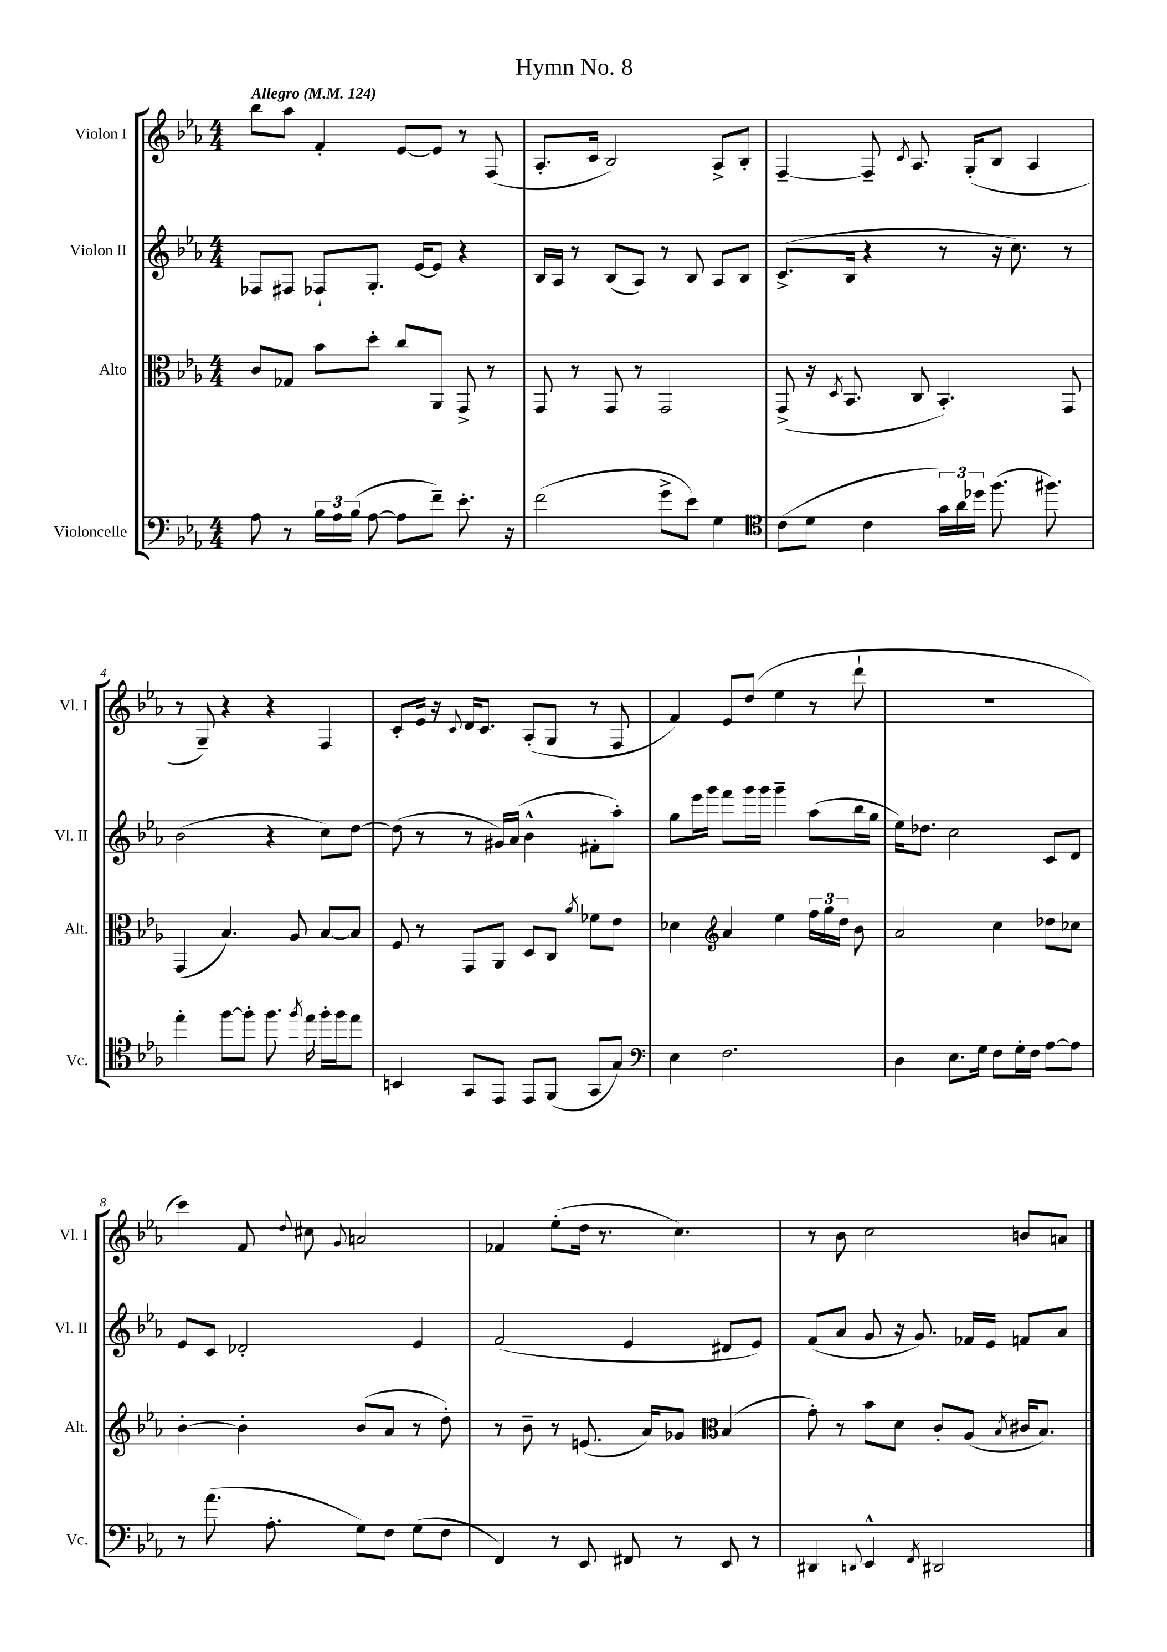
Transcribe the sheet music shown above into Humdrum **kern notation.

**kern	**kern	**kern	**kern
*staff4	*staff3	*staff2	*staff1
*clefF4	*clefC3	*clefG2	*clefG2
*k[b-e-a-]	*k[b-e-a-]	*k[b-e-a-]	*k[b-e-a-]
*M4/4	*M4/4	*M4/4	*M4/4
*MM124	*MM124	*MM124	*MM124
8A-	8c	8F-	8bb-
8r	8G-	8F#	8aa-
24B-	8b-	8F-`	4f'
24A-	.	.	.
(24B-	.	.	.
[8A-	8dd'	8.G'	.
8A-]	8cc	.	[8e-
.	.	[16e-	.
8f~)	8AA-	8e-]	8e-]
8.e-'	8GG^	4r	8r
.	8r	.	(8F
16r	.	.	.
=	=	=	=
(2f	8GG	16B-	8.A-'
.	.	16A-	.
.	8r	8r	.
.	.	.	16c
.	8GG	(8B-	2B-)
.	8r	8A-)	.
8g^	2GG	8r	.
8e-)	.	8B-	.
4G	.	8A-	8A-^
.	.	8B-	8B-'
=	=	=	=
*clefC4	*	*	*
(8c	(8GG^	(8.c^	[4F~
8d	16r	.	.
.	8qD	.	.
.	8.BB-	16B-	.
4c	.	4r	8F~]
.	.	.	8qc
.	8C	.	8.A-
24g)	4.BB-')	8r	.
24a-	.	.	.
.	.	.	(16G'
24dd-	.	.	.
(8.ff	.	16r	8B-
.	.	8.cc)	.
.	.	.	4A-
8.ff#)	.	.	.
.	8GG	8r	.
=	=	=	=
4ee-'	(4GG	(2b-	8r
.	.	.	8G~)
[8ff	4.B-)	.	4r
8ff']	.	.	.
8.ff	.	4r	4r
.	8A-	.	.
8qff	.	.	.
16ee-	.	.	.
16ff'	[8B-	8cc)	4F
16ff	.	.	.
8ee-	8B-]	[8dd	.
=	=	=	=
4BB	8F	(8dd]	8c'
.	8r	8r	16e-
.	.	.	16r
.	.	.	8qqc
8GG	8GG	8r	16d
.	.	.	8.c
8EE-	8AA-	16g#)	.
.	.	(16a-	.
8EE-	8D	4b-^^	(8A-'
(8FF	8C	.	8G
.	8qa-	.	.
8GG	8f-	8f#'	8r
8G)	8e-	8aa-')	8F
=	=	=	=
*clefF4	*	*	*
4E-	4d-	8gg	4f)
.	.	16eee-	.
.	.	16ggg	.
*	*clefG2	*	*
2.F	4a-	8fff	8e-
.	.	16ggg	(8dd
.	.	16ggg	.
.	4ee-	4ggg~	4ee-
.	24ff	(8aa-	8r
.	24gg	.	.
.	24dd	.	.
.	8b-	16bb-	8ddd`
.	.	16gg	.
=	=	=	=
4D	2a-	16ee-)	1r
.	.	8.dd-	.
8.E-	.	2cc	.
16G	.	.	.
8F	4cc	.	.
16G'	.	.	.
16F	.	.	.
[8A-	8dd-	8c	.
8A-]	8cc-	8d	.
=	=	=	=
8r	[4b-'	8e-	4ccc)
(8.a-	.	8c	.
.	4b-']	2d-'	8f
8.A-'	.	.	.
.	.	.	8qqdd
.	.	.	8cc#
.	.	.	8qqg
8G)	(8b-	.	2a
8F	8a-	.	.
(8G	8r	4e-	.
8F	8dd')	.	.
=	=	=	=
4FF)	8r	(2f	4f-
.	8b-~	.	.
8r	8r	.	(8ee-'
8EE-	(8.e	.	16dd
.	.	.	8.r
8FF#	.	4e-	.
.	16a-)	.	.
8r	8g-	.	4.cc)
*	*clefC3	*	*
8EE-	(4B-	8d#	.
8r	.	8e-)	.
=	=	=	=
4DD#	8g')	(8f	8r
.	8r	8a-	8b-
8qqDD	.	.	.
4EE-^^	8b-	8g	2cc
.	8d	16r	.
.	.	8.g)	.
8qFF	.	.	.
2DD#	8c'	.	.
.	(8A-	16f-	.
.	.	16e-	.
.	8qB-	.	.
.	16c#	8f	8b
.	8.B-)	.	.
.	.	8a-	8a
==	==	==	==
*-	*-	*-	*-
